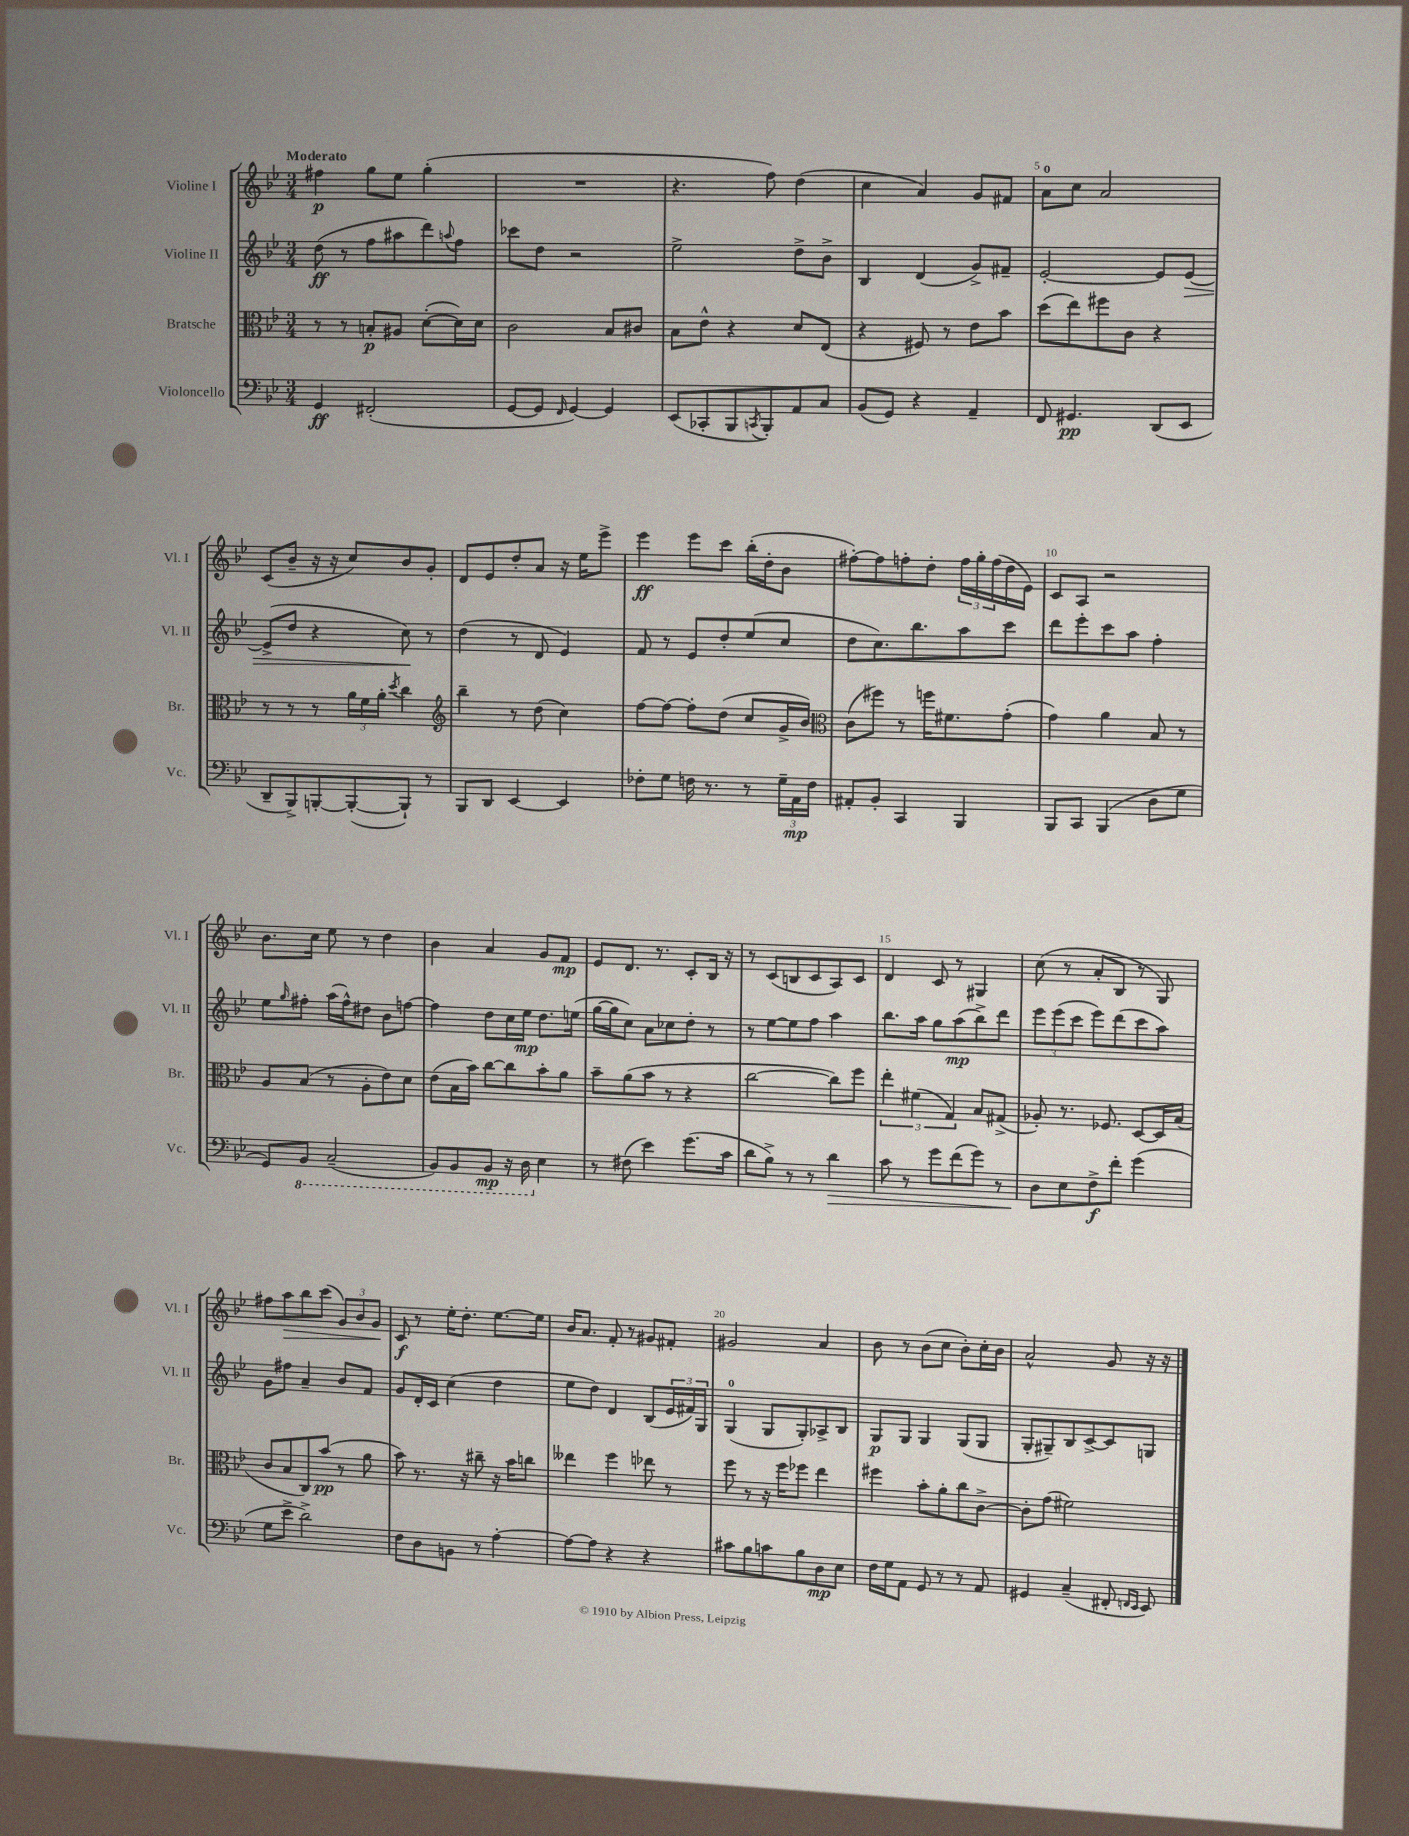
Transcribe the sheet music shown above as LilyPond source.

<<
\new StaffGroup <<
\new Staff = "s0" \with { instrumentName = "Violine I" shortInstrumentName = "Vl. I" } {
    \clef treble \key bes \major \numericTimeSignature \time 3/4 \tempo "Moderato"
    fis''4\p g''8 ees''8 g''4-.( |
    R2. |
    r4. f''8) d''4( |
    c''4 a'4) g'8 fis'8 |
    a'8-0 c''8 a'2 |
    c'8( bes'8-- r16 r16 c''8) bes'8 g'8-. |
    d'8 ees'8 d''8-. a'8 r16 ees''16 ees'''8-> |
    ees'''4\ff ees'''8 c'''8 bes''16-.( d''16-. bes'8 |
    fis''8~-.) fis''8 f''8-. d''8-. \tuplet 3/2 { f''16 g''16-. f''16( } d''16 ees'16) |
    c'8 a8 r2 |
    bes'8. c''16 ees''8 r8 d''4 |
    bes'4 a'4 g'8 f'8\mp |
    ees'8 d'8. r8. c'8-. bes16 r16 |
    r8 c'8( b8 c'8 a8) c'8 |
    d'4 c'8 r8 gis4 |
    c''8( r8 a'8-. bes8 r8 g8) |
    fis''8 a''8\> bes''8 c'''8( \tuplet 3/2 { g'8) bes'8 g'8\! } |
    c'8\f r8 ees''16-. d''8.-. ees''8.~ ees''16 |
    bes'16 a'8. f'8-. r8 gis'8 fis'8-. |
    gis'2 a'4 |
    bes'8 r8 bes'8( c''8 bes'8-.) c''16-. bes'16 |
    a'2-^ g'8 r16 r16 \bar "|." |
}
\new Staff = "s1" \with { instrumentName = "Violine II" shortInstrumentName = "Vl. II" } {
    \clef treble \key bes \major \numericTimeSignature \time 3/4
    d''8\ff( r8 f''8 ais''8 d'''8) \appoggiatura { a''8 } f''8 |
    ces'''8 d''8 r2 |
    ees''2-> d''8-> bes'8-> |
    bes4 d'4( g'8->) fis'8-- |
    ees'2~-. ees'8 ees'8~\> |
    ees'8->( d''8 r4 c''8\!) r8 |
    d''4( r8 d'8 ees'4) |
    f'8 r8 ees'8 d''8-. ees''8( c''8 |
    d''8 c''8.) bes''8. a''8 c'''8 |
    d'''8 ees'''8-. c'''8 a''8 f''4-. |
    ees''8 \grace { g''16 } fis''8-. a''16( fis''16-^) dis''8 bes'8 f''8~ |
    f''4 d''8 c''16 ees''16\mp d''8. e''16( |
    g''16~ g''16 c''8) a'8 ces''8 d''8-. r8 |
    r8 ees''8~ ees''8 f''8 a''4 |
    bes''8. a''16 g''8 a''8\mp( bes''8->) d'''8 |
    \tuplet 3/2 { ees'''8 ees'''8( c'''8 } ees'''8) d'''8( c'''8 a''8) |
    g'8 fis''8 a'4-- bes'8 f'8 |
    g'8 d'16-. c'16 c''4( d''4 |
    ees''8 d''8) d'4 bes8( \tuplet 3/2 { ees'16 fis'16) g16 } |
    g4-0( g8 g8-.) aes8-> bes8 |
    g8\p g8 g4 g8( g8 |
    g8-. gis8--) bes8 c'8~-> c'8 g8 \bar "|." |
}
\new Staff = "s2" \with { instrumentName = "Bratsche" shortInstrumentName = "Br." } {
    \clef alto \key bes \major \numericTimeSignature \time 3/4
    r8 r8 b8-.\p ais8 d'8~-.( d'16) d'16 |
    c'2 bes8 cis'8 |
    bes8 ees'8-^ r4 d'8 ees8( |
    r4 fis8) r8 ees'8 bes'8 |
    d''8( ees''8) fis''8 c'8 r4 |
    r8 r8 r8 \tuplet 3/2 { a'16 f'16 a'16-. } \acciaccatura { d''8 } c''4 |
    \clef treble bes''4-- r8 d''8( c''4) |
    f''8~ f''8~ f''8-. d''8( c''8 g'16-> bes'16) |
    \clef alto c'8( fis''8) r8 f''16 fis'8. g'8-.( |
    g'4) a'4 bes8 r8 |
    a8 bes8( r8 a8-. ees'8) d'8 |
    ees'8( bes16 bes'16) c''8~ c''8 bes'8-. a'8 |
    bes'8-- a'8( bes'8 r8 r4 |
    c''2~ c''8) f''8 |
    \tuplet 3/2 { ees''4-. fis'4( g4) } bes8 gis8->( |
    aes8-.) r8. fes8. d8~ d16 bes16( |
    c'8 bes8 c8) bes'8\pp( r8 a'8 |
    bes'8) r8. r16 cis''8-- r16 bes'16 c''8 |
    eeses''4 f''4 ees''8 r8 |
    f''8 r8 r16 f''16 fes''8 ees''4 |
    fis''4 bes'8-. a'8-. c''8 c'8~-> |
    c'8-. g'8( fis'2) \bar "|." |
}
\new Staff = "s3" \with { instrumentName = "Violoncello" shortInstrumentName = "Vc." } {
    \clef bass \key bes \major \numericTimeSignature \time 3/4
    g,4\ff fis,2-.( |
    g,8~ g,8 \grace { f,16 } g,4~) g,4 |
    ees,8( ces,8-. bes,,8 \acciaccatura { c,8 } bes,,8-.) a,8 c8 |
    bes,8( g,8) r4 a,4-- |
    f,8 gis,4.\pp d,8( ees,8 |
    d,8-- bes,,8->) b,,8~-. b,,8~-.( b,,8-!) r8 |
    bes,,8 d,8 ees,4~ ees,4 |
    fes8-. g8 f16 r8. r8 \tuplet 3/2 { g16-- a,16\mp f16 } |
    ais,8-. bes,8-. c,4 bes,,4 |
    bes,,8 c,8 bes,,4( d8 g8 |
    g,8) \ottava #-1 bes,,8 c,2--( |
    bes,,8) bes,,8 bes,,8\mp r16 d,16 \ottava #0 ees4 |
    r8 fis8( ees'4) g'8.( c'16 |
    d'8 bes8->) r8 r8 d'4\> |
    c'8 r8 g'8 f'8( g'8) r8 |
    d8\! ees8 f8->\f f'8-. g'4( |
    g8 ees'8-> d'2->) |
    f8 d8 b,8 r8 a4~-. |
    a8~ a8 r4 r4 |
    cis'8 bes8 c'8 bes8 d8\mp ees8 |
    f16 g16 a,8 g,8 r8 r8 a,8 |
    gis,4 c4--( fis,8-. \grace { f,16 ees,16 } ees,8) \bar "|." |
}
>>
>>
\layout { \context { \Score \override BarNumber.break-visibility = ##(#f #t #t) barNumberVisibility = #(every-nth-bar-number-visible 5) } }
